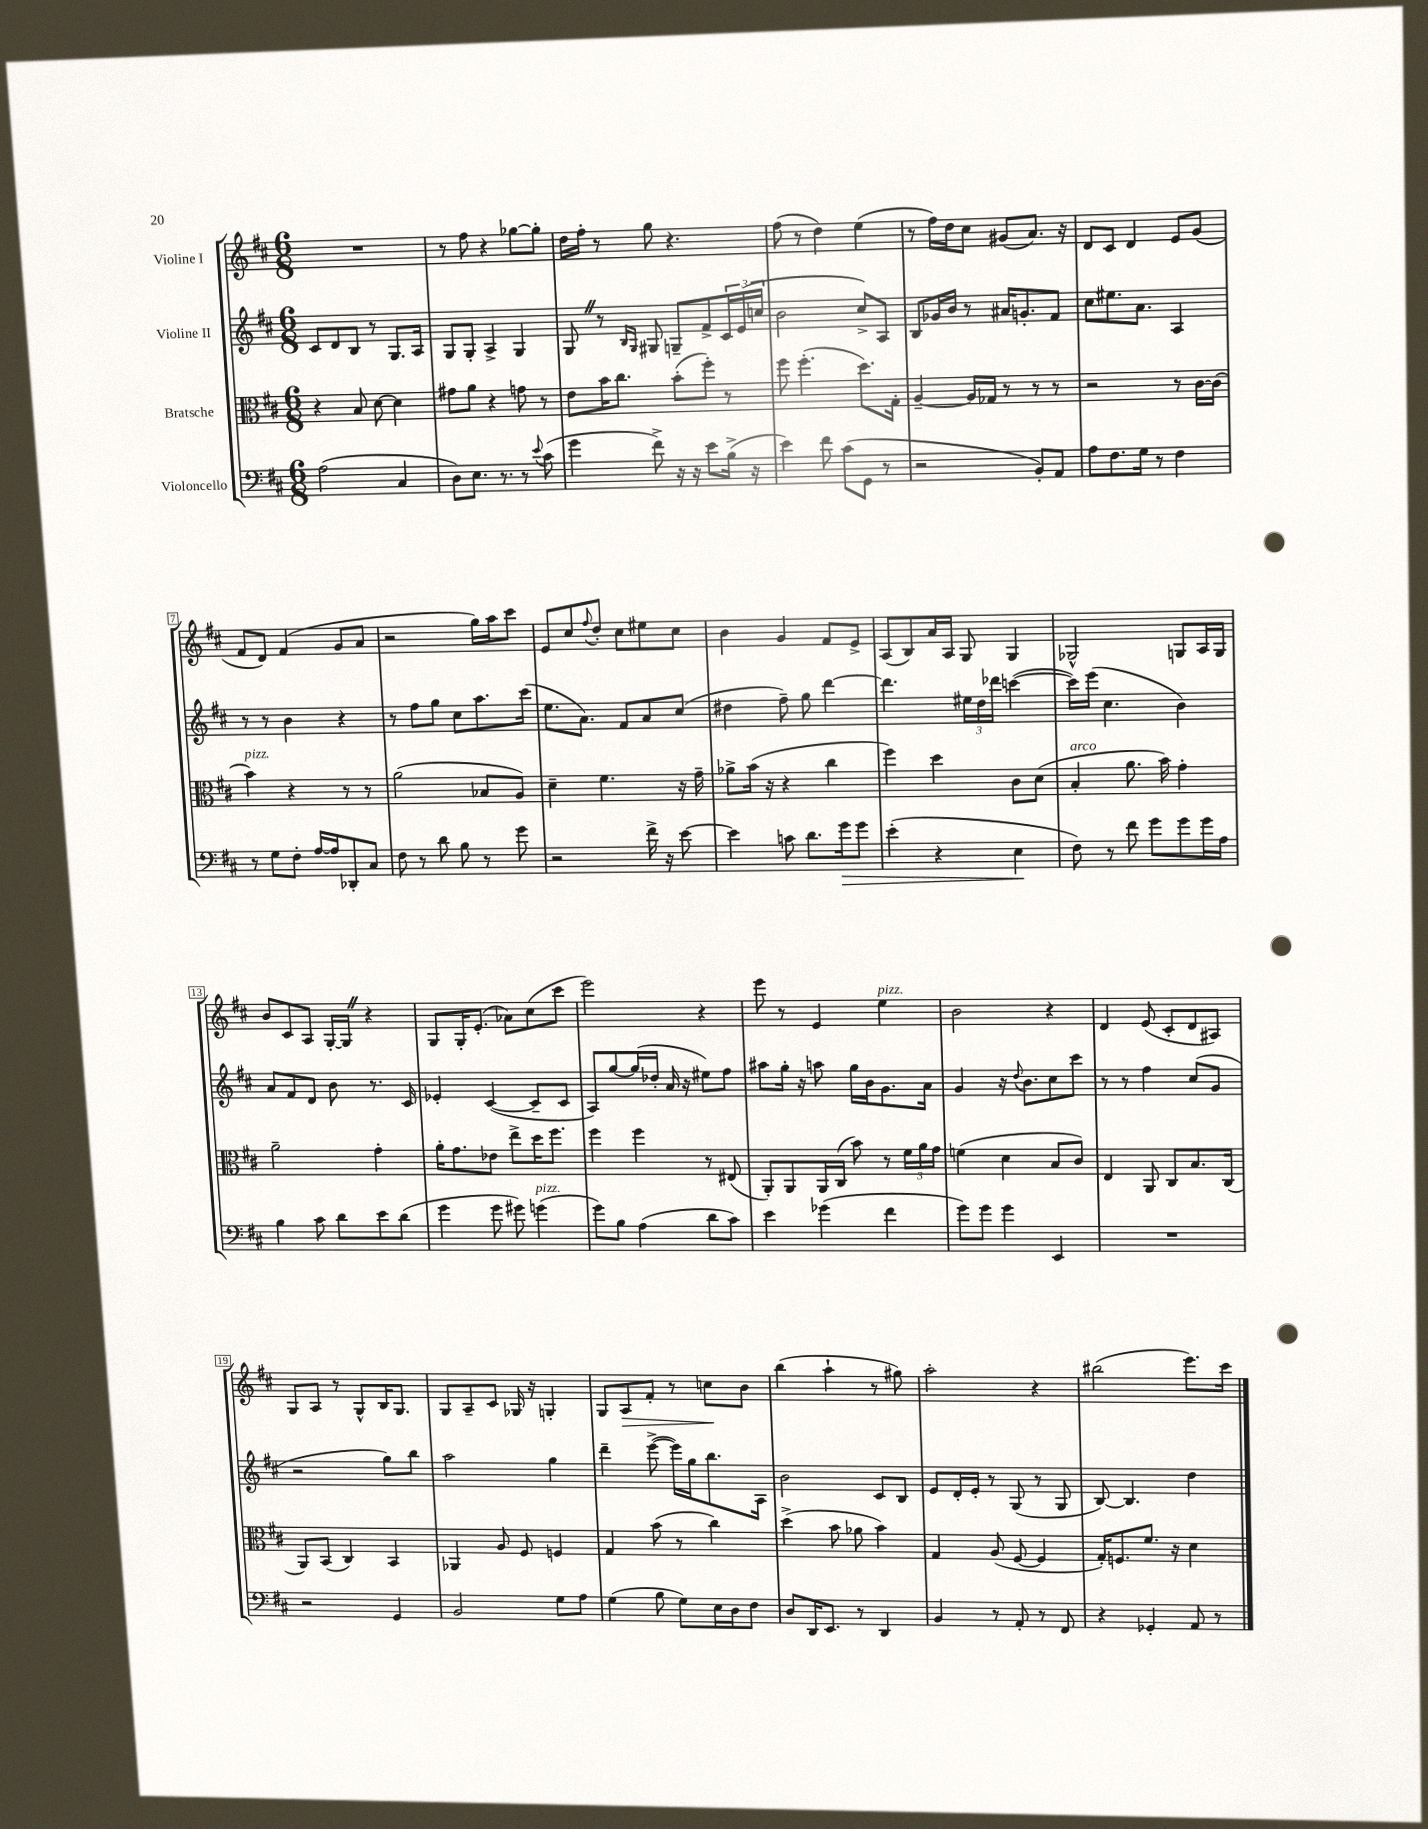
<<
\new StaffGroup <<
\new Staff = "s0" \with { instrumentName = "Violine I" } {
    \clef treble \key d \major \numericTimeSignature \time 6/8
    R2. |
    r8 fis''8 r4 ges''8~ ges''8-. |
    d''16 fis''16-. r8 g''8 r4. |
    fis''8( r8 d''4) e''4( |
    r8 fis''16) d''16 cis''8 gis'8( a'8.) r16 |
    d'8 cis'8 d'4 e'8 g'8( |
    fis'8 d'8) fis'4( g'8 a'8 |
    r2 g''16) a''16 cis'''8 |
    e'8 cis''8 \appoggiatura { fis''8 } d''8-. cis''8 eis''8 cis''8 |
    b'4 g'4 fis'8 e'8-> |
    a8( b8) a'16 a16 g8 g4 |
    ges2-^ g8 a16 g16 |
    b'8 cis'8 a8 g16~-. g16 \once \override BreathingSign.text = \markup { \musicglyph "scripts.caesura.straight" } \breathe r4 |
    g8 g16-. e'8.-.( aes'8) cis''8( cis'''8 |
    e'''2) r4 |
    e'''8 r8 e'4 e''4^\markup { \italic "pizz." } |
    b'2 r4 |
    d'4 e'8( cis'8-. d'8 ais8) |
    g8 a8 r8 g8-^ b16 g8. |
    g8 a8-- cis'8 ges16 r16 g4-. |
    g8 a8\> fis'8-. r8 c''8\! b'8 |
    b''4( a''4-! r8 gis''8) |
    a''2-. r4 |
    bis''2( e'''8.) cis'''16 \bar "|." |
}
\new Staff = "s1" \with { instrumentName = "Violine II" } {
    \clef treble \key d \major \numericTimeSignature \time 6/8
    cis'8 d'8 b8 r8 g8. a16 |
    g8 g8-. a4-> g4 |
    g8 \once \override BreathingSign.text = \markup { \musicglyph "scripts.caesura.straight" } \breathe r8 \grace { b16 g16 } gis8 g8-- fis'8-> \tuplet 3/2 { cis'16 e'16( c''16 } |
    b'2 cis''8->) a8 |
    b8 ges'16 b'16 r8 ais'16 g'8.-. fis'8 |
    cis''8 eis''8. a'8. a4 |
    r8 r8 b'4 r4 |
    r8 fis''8 g''8 cis''8 a''8. cis'''16( |
    e''8. a'8.) fis'8 a'8 cis''8( |
    dis''4 fis''8--) g''8 d'''4~ |
    d'''4. \tuplet 3/2 { eis''16 d''16 des'''16 } c'''4~( |
    c'''16) e'''16( cis''4. b'4) |
    a'8 fis'8 d'8 b'8 r8. cis'16 |
    ees'4-. cis'4~( cis'8-- cis'8 |
    a8) g''8~ g''16( des''16-. a'16 r16 eis''8) fis''8 |
    ais''8 g''16-. r16 a''8 g''16 b'16 g'8. a'16 |
    g'4 r16 \appoggiatura { d''8 } b'8. cis''8 cis'''8 |
    r8 r8 fis''4 cis''8( g'8 |
    r2 g''8) b''8 |
    a''2 g''4 |
    d'''4-- e'''8~->( e'''16) g''16 b''8. a16 |
    b'2 cis'8 b8 |
    e'8 d'16-. e'16-. r8 g8( r8 g8 |
    b8~) b4. d''4 \bar "|." |
}
\new Staff = "s2" \with { instrumentName = "Bratsche" } {
    \clef alto \key d \major \numericTimeSignature \time 6/8
    r4 b8 d'8~ d'4 |
    gis'8 a'8 r4 g'8 r8 |
    e'8 b'16 cis''8. b'8-.( fis''8-.) r8 |
    fis''8 fis''4.-.( d''8.) g16-. |
    a4~-- a16 ges16 r8 r8 r8 |
    r2 r8 cis'16~ cis'16( |
    b'4^\markup { \italic "pizz." }) r4 r8 r8 |
    a'2( bes8 a8) |
    d'4-- fis'4. r16 g'16-- |
    aes'8-> b'16( r16 r4 cis''4 |
    fis''4) d''4 cis'8 d'8( |
    b4-.^\markup { \italic "arco" } a'8. b'16) g'4-. |
    a'2-- g'4-. |
    a'16-. g'8. ees'8 e''8-> d''16 fis''8. |
    fis''4 fis''4 r8 eis8( |
    a,8-.) a,8 a,16 cis16( b'8) r8 \tuplet 3/2 { fis'16 a'16 g'16 } |
    f'4( d'4 b8 cis'8) |
    e4 a,8 cis8 b8. cis16( |
    a,8) b,8( cis4) b,4 |
    aes,4 a8 fis8 f4 |
    g4 b'8( r8 cis''4) |
    d''4->( b'8 aes'8 b'4) |
    g4 a8( fis8~ fis4 |
    g16-.) f8. fis'8. r16 d'4 \bar "|." |
}
\new Staff = "s3" \with { instrumentName = "Violoncello" } {
    \clef bass \key d \major \numericTimeSignature \time 6/8
    a2( cis4 |
    d8) e8. r8. r8 \appoggiatura { e'8 } cis'8( |
    g'4 fis'8->) r16 r16 e'8 b16->( r16 |
    e'4) fis'8 cis'8( g,8 r8 |
    r2 b,8-.) a,8 |
    a8 fis8. g16 r8 fis4 |
    r8 g8 fis8-. a16~ a16 des,8-. cis8 |
    fis8 r8 d'8 b8 r8 g'8 |
    r2 fis'16-> r16 e'8~ |
    e'4 c'8 d'8. g'16\> g'8 |
    e'4-.( r4 e4\! |
    fis8) r8 fis'8 g'8 g'8 g'16 a16 |
    b4 cis'8 d'8 e'8 d'8( |
    g'4 g'8 gis'8) g'4^\markup { \italic "pizz." }( |
    g'8) b8 a4( d'8 cis'8) |
    e'4 ges'4( fis'4 |
    g'8) g'8 g'4 e,4 |
    R2. |
    r2 g,4 |
    b,2 g8 a8 |
    g4( b8 g8) e16 d16 fis8 |
    d8 d,16 e,8. r8 d,4 |
    b,4 r8 a,8-. r8 fis,8 |
    r4 ges,4-. a,8 r8 \bar "|." |
}
>>
>>
\layout { \context { \Score \override BarNumber.stencil = #(make-stencil-boxer 0.1 0.3 ly:text-interface::print) } }
